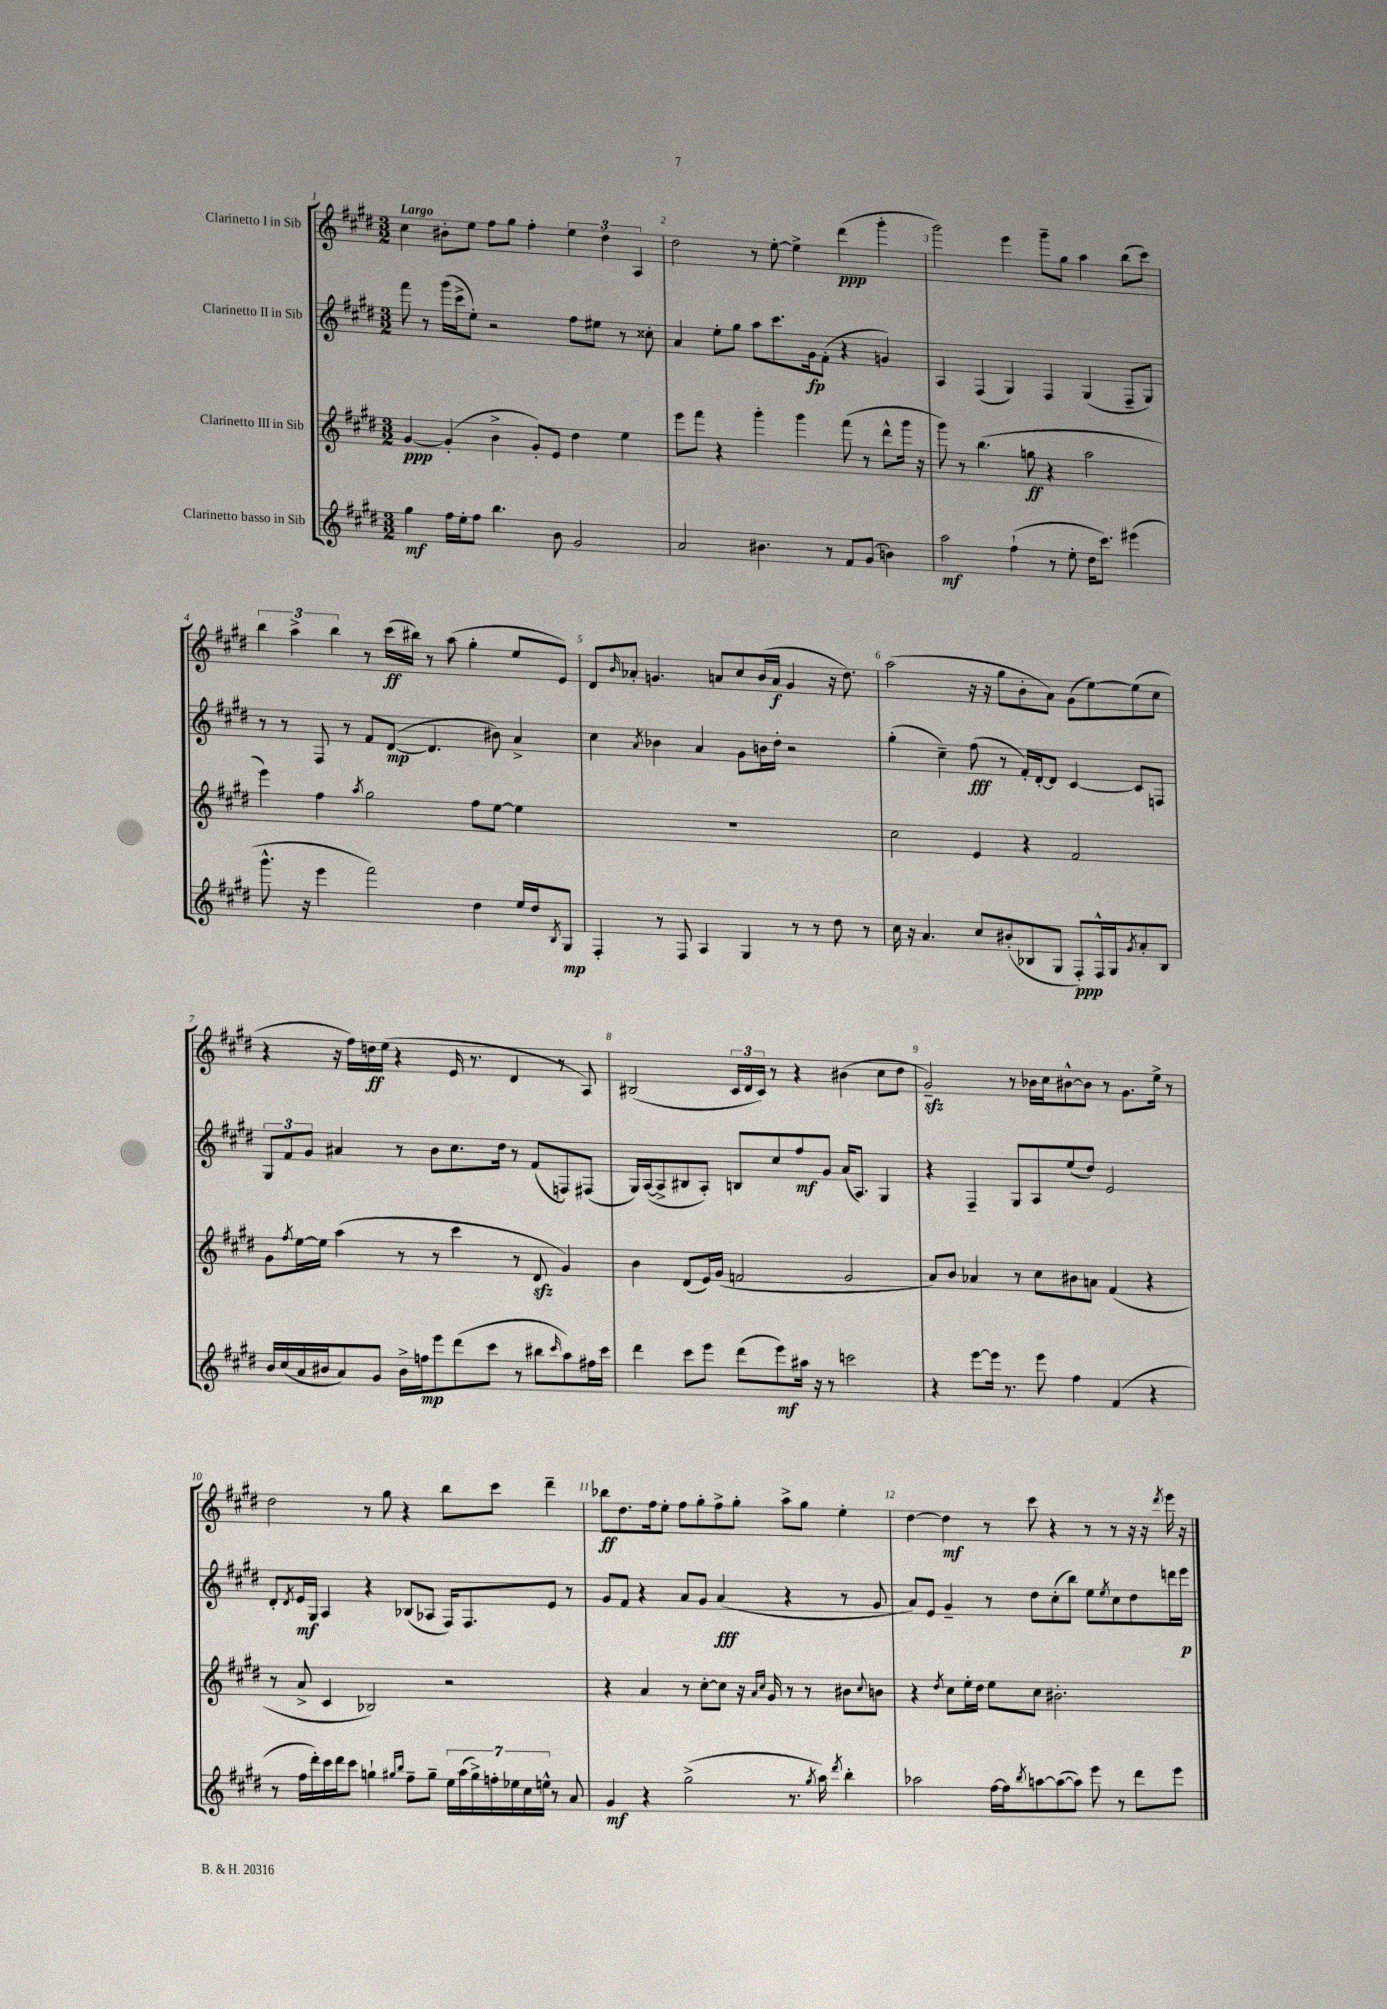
<<
\new StaffGroup <<
\new Staff = "s0" \with { instrumentName = "Clarinetto I in Sib" } {
    \clef treble \key e \major \numericTimeSignature \time 3/2 \tempo "Largo"
    cis''4 bis'8-. e''8 fis''8 gis''8 fis''4-. \tuplet 3/2 { e''4 dis''4 a4 } |
    dis''2 r8 e''8~-. e''4-> dis'''4\ppp( gis'''4-. |
    gis'''2) e'''4 gis'''8-- gis''8 a''4 b''8( cis'''8) |
    \tuplet 3/2 { b''4 a''4-> b''4 } r8 cis'''16\ff( bis''16) r8 a''8( gis''4-. e''8 e'8) |
    dis'8 \grace { b'16 } aes'8-. g'4. a'8 cis''8 b'16( a'16\f g'4 r16 dis''8.) |
    a''2( r16 r16 gis''8 b'8-. a'8) gis'8( e''8~) e''8( cis''8 |
    r4 r16 fis''16) d''16\ff e''16( r4 e'16 r8. dis'4 r8 a8) |
    bis2( \tuplet 3/2 { cis'16 dis'16 cis'16) } r8 r4 bis'4( cis''8 dis''8 |
    gis'2--\sfz) r8 bes'16 cis''16 bis'8~-^ bis'8 r8 gis'8. e''16-> r8 |
    dis''2 r8 gis''8 r4 b''8 cis'''8 dis'''4-- |
    bes''8\ff dis''8. fis''16 e''8-. fis''8 gis''8-. fis''8-> gis''8-. a''8-> gis''8 e''4-. |
    dis''4~ dis''4\mf r8 cis'''8 r4 r8 r8 r16 r16 \acciaccatura { dis'''8 } e'''16 r16 \bar "|." |
}
\new Staff = "s1" \with { instrumentName = "Clarinetto II in Sib" } {
    \clef treble \key e \major \numericTimeSignature \time 3/2
    fis'''8 r8 gis'''16( cis'''16-> e''8-.) r2 fis''8 eis''8 r8 cisis''8-. |
    a'4 e''8-. gis''8 a''8 cis'''8. gis'16\fp fis'8-.( r4 g'4) |
    a4 fis4( gis4) fis4 gis4( fis8-- gis8) |
    r8 r8 fis8 r8 fis'8 dis'8~\mp( dis'4. bis'8) a'4-> |
    cis''4 \acciaccatura { a'8 } bes'4 a'4 gis'8 b'16 dis''16-. r2 |
    gis''4-.( cis''4--) fis''8\fff( r8 fis'16-.) dis'16~-. dis'8 cis'4~ cis'8 f8 |
    \tuplet 3/2 { gis8 fis'8 gis'8 } ais'4 r8 b'8 cis''8. dis''16 r8 fis'8( f8) fis8( |
    gis16) a16~( a8-> bis8 a8-.) b8 cis''8 fis''8\mf gis'8 a'16( a8.) gis4 |
    r4 fis4-- gis8 a8 e''8( dis''8) e'2 |
    dis'8-. \acciaccatura { dis'8 } e'16\mf gis16 a4 r4 bes8( aes8 fis16) fis8. e'8 r8 |
    gis'8 fis'8 r4 a'8 gis'8 a'4\fff( r4 r8 gis'8 |
    a'8) e'8 gis'4-- r8 dis''8 cis''8-.( b''8) e''8 \acciaccatura { e''8 } cis''8 dis''8 d'''16 e'''16\p \bar "|." |
}
\new Staff = "s2" \with { instrumentName = "Clarinetto III in Sib" } {
    \clef treble \key e \major \numericTimeSignature \time 3/2
    gis'4~\ppp gis'4-.( b'4-> gis'8-.) e'8 dis''4 e''4 |
    e'''8 fis'''8 r4 gis'''4-. gis'''4 fis'''8( r8 dis'''8-^ gis'''16 r16 |
    gis'''8) r8 b''4.( g''8\ff r4 a''2 |
    e'''4) fis''4 \acciaccatura { a''8 } gis''2 fis''8 e''8~ e''4 |
    R1. |
    cis''2 e'4 r4 fis'2 |
    gis'8 \acciaccatura { fis''8 } e''16~ e''16 a''4( r8 r8 cis'''4 r8 dis'8\sfz gis'4) |
    b'4 dis'8( e'16) gis'16( f'2 gis'2 |
    a'8) b'8 aes'4 r8 cis''8 bis'8 a'8 fis'4( r4 |
    r8 a'8-> cis'4 bes2) r2 |
    r4 a'4 r8 cis''8~-. cis''8 r16 \grace { a'16 cis''16 } gis'16 r8 r8 bis'8 \appoggiatura { cis''8 } b'8 |
    r4 \acciaccatura { dis''8 } cis''8 e''16-. dis''16 e''8 cis''8 bis'2.-. \bar "|." |
}
\new Staff = "s3" \with { instrumentName = "Clarinetto basso in Sib" } {
    \clef treble \key e \major \numericTimeSignature \time 3/2
    gis''4\mf fis''16 e''16-. fis''8 b''4. b'8 gis'2 |
    a'2 bis'4. r8 fis'8 gis'8( b'4) |
    a''2\mf fis''4-!( r8 e''8-. dis''16 cis'''8.) eis'''4( |
    gis'''8.-^ r16 e'''4 fis'''2) dis''4 e''16 dis''16 \acciaccatura { b8 } gis8\mp |
    fis4-. r8 fis8 a4 gis4 r8 r8 dis''8 r8 |
    cis''16 r16 a'4. cis''8 bis'8-.( bes8 gis8 fis8-.\ppp) fis16-^ gis16 \acciaccatura { gis'8 } a'8-. bes8 |
    b'16 cis''16( a'16 bis'16 a'8) gis'8 bis'16-> f''16\mp e'''8 dis'''8( cis'''8 r8 bis''8 \grace { cis'''16 } a''8) fis''16 cis'''16 |
    dis'''4 cis'''8 e'''8 dis'''8( e'''8\mf) ais''16 r16 r8 c'''2 |
    r4 e'''8~ e'''16 r8. e'''8 fis''4 fis'4( r4 |
    r8 fis''16 dis'''16-.) cis'''16 dis'''16 cis'''8 g''4-! \grace { gis''16 b''16 } fis''8-- gis''8-- \tuplet 7/4 { e''16 a''16( gis''16->) f''16-. ees''16 cis''16 e''16-^ } r8 a'8 |
    gis'4\mf r4 gis''2->( r8. \acciaccatura { gis''8 } a''16) \acciaccatura { dis'''8 } b''4-. |
    aes''2 fis''16~ fis''16 \acciaccatura { b''8 } a''8~ a''8~( a''8) e'''8 r8 dis'''8 e'''8 \bar "|." |
}
>>
>>
\layout { \context { \Score \override BarNumber.break-visibility = ##(#f #t #t) barNumberVisibility = #all-bar-numbers-visible } }
